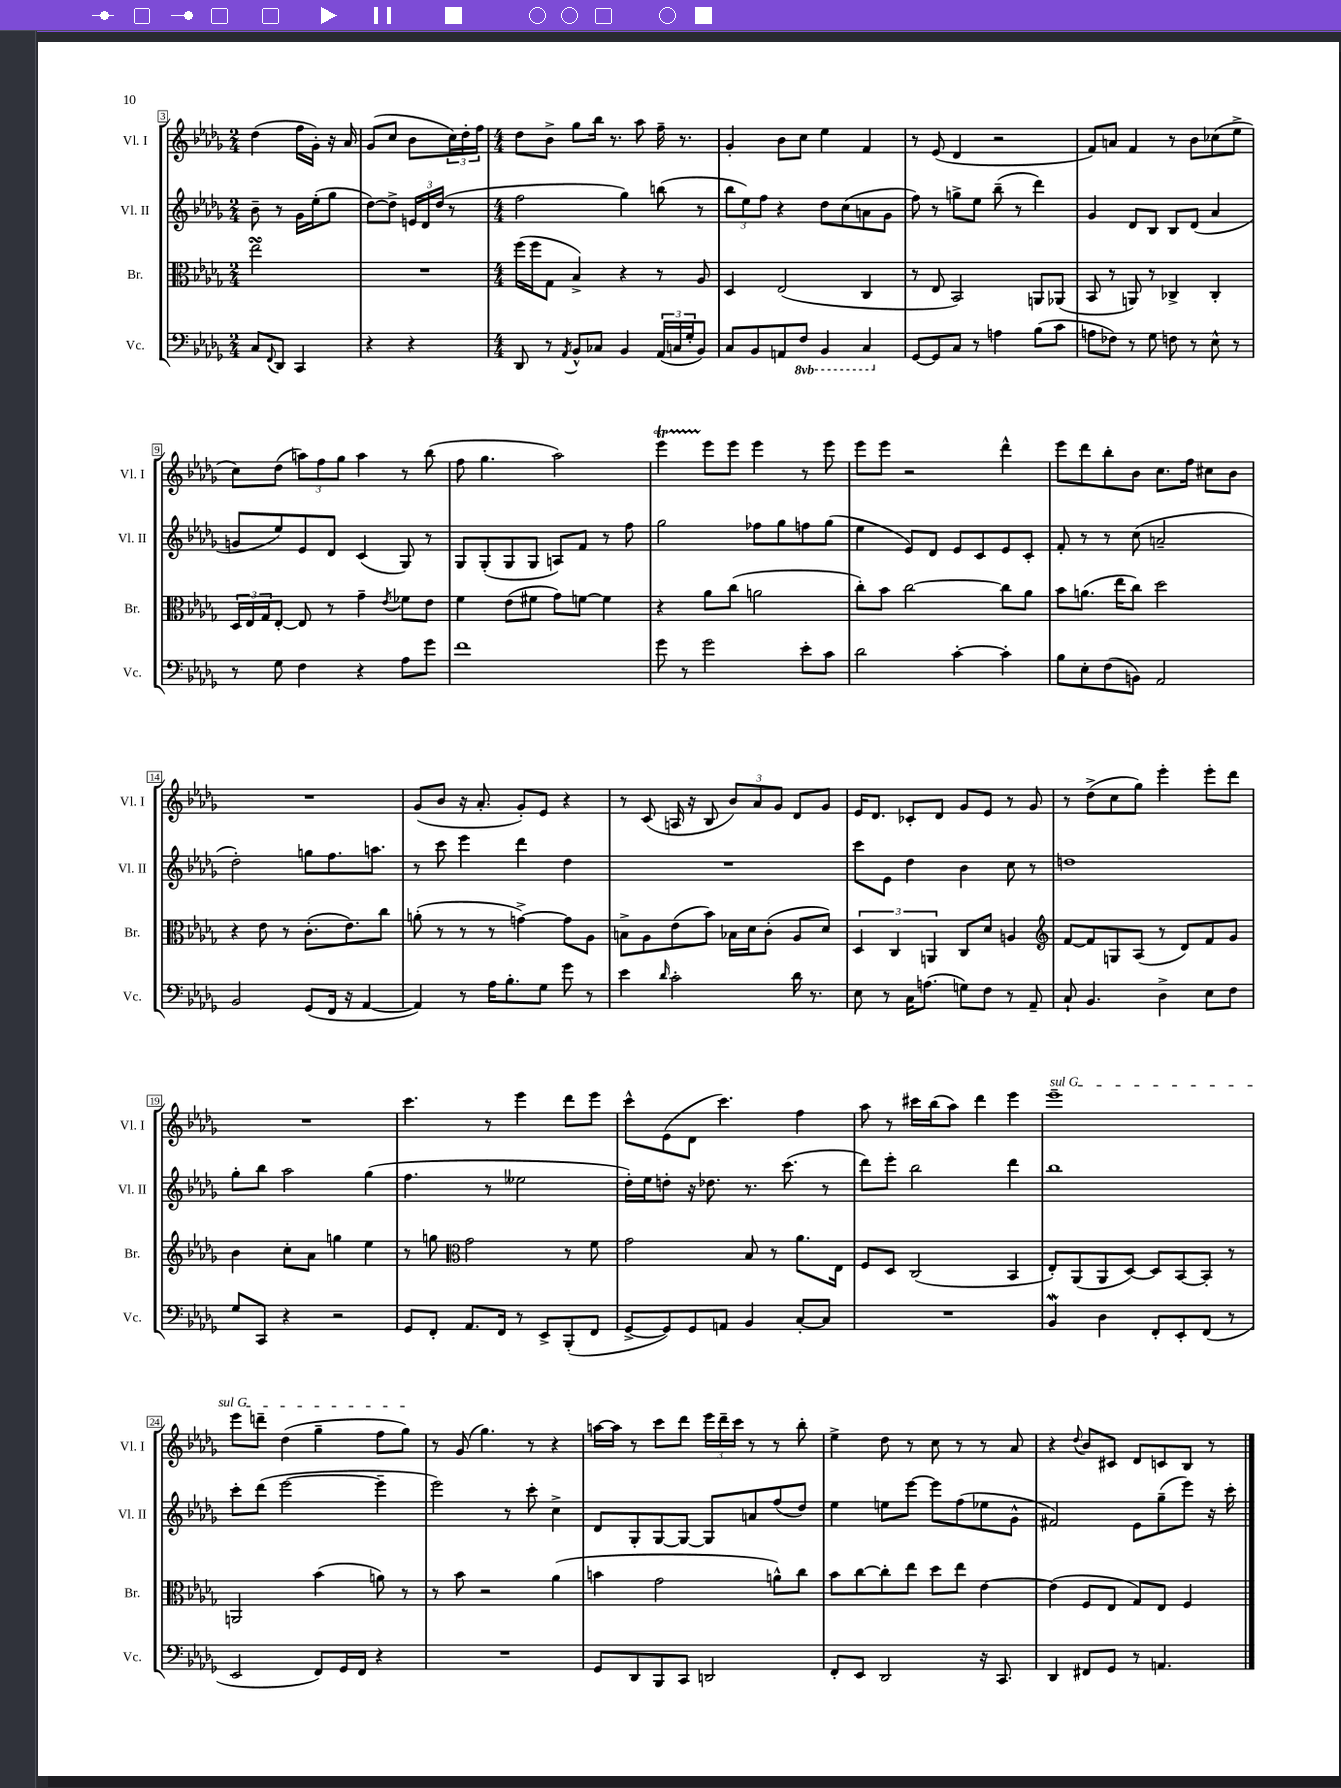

**kern	**kern	**kern	**kern
*part4	*part3	*part2	*part1
*staff4	*staff3	*staff2	*staff1
*I"Vc.	*I"Br.	*I"Vl. II	*I"Vl. I
*I'Vc.	*I'Br.	*I'Vl. II	*I'Vl. I
*clefF4	*clefC3	*clefG2	*clefG2
*k[b-e-a-d-g-]	*k[b-e-a-d-g-]	*k[b-e-a-d-g-]	*k[b-e-a-d-g-]
*M2/4	*M2/4	*M2/4	*M2/4
=3	=3	=3	=3
8C/L	2ee-sSSS\	8b-~\	(4dd-\
8qqFF/	.	.	.
8DD-/J	.	8r	.
4CC/	.	16g-\LL	16ff\LL
.	.	(16ee-'\J	16g-'\JJ)
.	.	8gg-\J	16r
.	.	.	16a-/
=4	=4	=4	=4
4r	2r	[8dd-\L)	(8g-/L
.	.	8dd-^\J]	8cc/J
4r	.	24en/LL	8b-\L
.	.	24d-/	.
.	.	(24dd-/JJ	.
.	.	8r	24cc\L)
.	.	.	24dd-'\
.	.	.	24ff\JJ
=5	=5	=5	=5
*M4/4	*M4/4	*M4/4	*M4/4
8DD-/	(16ff\LL	2ff\	8dd-\L
.	16ff\J	.	.
8r	8G-\J	.	8b-^\J
8qAA-/	.	.	.
8BB-^^/L	4B-^/)	.	8gg-\L
8C-X/J	.	.	16bb-\Jk
.	.	.	8.r
4BB-/	4r	4gg-\)	.
.	.	.	8aa-\
(24AA-/LL	8r	(8bbn\	16ff~\
24Cn/	.	.	.
.	.	.	8.r
24G-'/J	.	.	.
8BB-/J)	8A-/	8r	.
=6	=6	=6	=6
8C/L	4D-/	12bb-\L	4g-'/
.	.	12ee-\)	.
8BB-/	.	.	.
.	.	12ff\J	.
8AAn/	(2E-/	4r	8b-\L
*8ba	*	*	*
8FF/J	.	.	8cc\J
4BBB-/	.	8dd-\L	4ee-\
.	.	(8cc\	.
4CC/	4C/	8an\	4f/
.	.	8g-\J	.
=7	=7	=7	=7
*X8ba	*	*	*
[8GG-/L	8r	8ff\)	8r
8GG-/]	8E-/	8r	(8e-/
8C/J	2BB-/)	8ggn^\L	4d-/
8r	.	8ee-\J	.
4An\	.	(8bb-~\	2r
.	.	8r	.
(8B-\L	8AAn/L	4ddd-\)	.
8c\J	(8AA-X/J	.	.
=8	=8	=8	=8
8An\L	8BB-/	4g-/	8f/L)
8F-X\J)	8r	.	8an/J
8r	8AAn/)	8d-/L	4f/
8G-\	8r	8B-/J	.
8Fn\	4C-X^/	8B-/L	8r
8r	.	(8d-/J	8b-\L
8E-^^\	4C-'/	4a-/	(8cc-X\
8r	.	.	8ee-^\J
!!LO:LB:g=z
=9	=9	=9	=9
8r	24D-/LL	8gn/L	8cc\L)
.	24E-/	.	.
.	24G-/J	.	.
8G-\	[8E-'/J	8ee-/)	(8dd-\J
4F\	8E-/]	8e-/	12aan\L)
.	.	.	12ff\
.	8r	8d-/J	.
.	.	.	12gg-\J
4r	4g-~\	(4c/	4aa\
.	8qe-/	.	.
8A-\L	8f-X\L	8G-/)	8r
8g-\J	8e-\J	8r	(8bb-\
=10	=10	=10	=10
1f	4f\	8G-/L	8ff\
.	.	(8G-'/	4.gg-\
.	(8e-\L	8G-/	.
.	8f#X\J	8G-/J	.
.	8g-\L)	8An/L)	2aa-\)
.	[8fn\J	8f/J	.
.	4f\]	8r	.
.	.	8ff\	.
=11	=11	=11	=11
8g-\	4r	2gg-\	4eee-T\
8r	.	.	.
2g-\	8a-\L	.	8eee-\L
.	(8cc\J	.	8eee-\J
.	2an\	8ff-X\L	4eee-\
.	.	8gg-\	.
8e-'\L	.	8ffn\	8r
8c\J	.	(8gg-\J	8eee-\
=12	=12	=12	=12
2d-\	8cc'\L)	4ee-\	8eee-\L
.	8b-\J	.	8eee-\J
.	[2cc\	8e-/L)	2r
.	.	8d-/J	.
[4c'\	.	8e-/L	.
.	.	8c/	.
4c'\]	8cc\L]	8e-/	4ddd-^^\
.	8a-\J	8c'/J	.
=13	=13	=13	=13
8B-\L	8b-\L	8f'/	8eee-\L
8E-'\	(8.an\J	8r	8ddd-\
(8F\	.	8r	8bb-'\
.	16ee-\KL	.	.
8BBn\J)	8cc\J)	(8cc\	8b-\J
2AA-/	2dd-\	2an~/	8.cc\L
.	.	.	16ff\Jk
.	.	.	8cc#X\L
.	.	.	8b-\J
!!LO:LB:g=z
=14	=14	=14	=14
2BB-/	4r	2dd-'\)	1r
.	8e-\	.	.
.	8r	.	.
(8GG-/L	(8.c'\L	8ggn\L	.
16FF/Jk	.	8.ff\	.
16r	8.e-\)	.	.
[4AA-/	.	.	.
.	.	8.aan\J	.
.	8cc\J	.	.
=15	=15	=15	=15
4AA-/])	(8an'\	8r	(8g-/L
.	8r	8ccc\	8b-/J
8r	8r	4eee-\	16r
.	.	.	8.a-'/
16A-\KL	8r	.	.
8.B-'\	.	.	.
.	[4gn^\)	4ddd-\	8g-'/L)
8G-\J	.	.	8e-/J
8g-\	8g\L]	4dd-\	4r
8r	8A-\J	.	.
=16	=16	=16	=16
4e-\	8Bn^\L	1r	8r
.	8A-\	.	(8c/
16qqd-/	.	.	.
2c'\	(8e-\	.	16An/
.	.	.	16r
.	8b-\J)	.	8B-/
.	16B-X\LL	.	12b-/L)
.	16d-\J	.	.
.	.	.	12a-/
.	(8c'\J	.	.
.	.	.	12g-/J
16d-\	8A-/L	.	8d-/L
8.r	.	.	.
.	8d-/J)	.	8g-/J
=17	=17	=17	=17
8E-\	6D-/	8ccc\L	16e-/KL
.	.	.	8.d-/J
8r	.	8e-\J	.
.	6C/	.	.
16C\KL	.	4dd-\	8c-X'/L
(8.An\J	.	.	.
.	6AAn/	.	.
.	.	.	8d-/J
8Gn\L)	8C/L	4b-\	8g-/L
8F\J	8d-/J	.	8e-/J
8r	4An/	8cc\	8r
8AA-~/	.	8r	8g-/
=18	=18	=18	=18
*	*clefG2	*	*
8C`/	[8f/L	1ddn	8r
4.BB-/	8f/]	.	(8dd-^\L
.	8Gn/	.	8cc\
.	(8A-/J	.	8gg-\J)
4D-^\	8r	.	4eee-'\
.	8d-/L)	.	.
8E-\L	8f/	.	8eee-'\L
8F\J	8g-/J	.	8ddd-\J
!!LO:LB:g=z
=19	=19	=19	=19
8G-/L	4b-\	8gg-'\L	1r
8CC/J	.	8bb-\J	.
4r	8cc'\L	2aa-\	.
.	8a-\J	.	.
2r	4ggn\	.	.
.	4ee-\	(4gg-\	.
=20	=20	=20	=20
8GG-/L	8r	4.ff\	4.ccc\
8FF'/J	8ggn\	.	.
*	*clefC3	*	*
8.AA-/L	2g-\	.	.
.	.	8r	8r
16FF/Jk	.	.	.
8r	.	2ee--X\	4eee-\
8EE-^/L	.	.	.
(8BBB-'/	8r	.	8ddd-\L
8FF/J	8f\	.	8eee-\J
=21	=21	=21	=21
[8GG-^/L	2g-\	16dd-'\LL)	8ccc^^\L
.	.	16ee-\J	.
8GG-/])	.	8ddn'\J	(8e-\
8GG-/	.	16r	8d-\J
.	.	8.dd-X\	.
8AAn/J	.	.	4.ccc\)
4BB-/	8B-/	8.r	.
.	8r	.	.
.	.	(8.ccc\	.
[8C'/L	8.a-\L	.	4ff\
8C/J]	.	8r	.
.	16E-\Jk	.	.
=22	=22	=22	=22
1r	8F/L	8ddd-\L)	8aa-\
.	8D-/J	8eee-'\J	8r
.	(2C/	2bb-\	16ccc#X\LL
.	.	.	(16bb-\J
.	.	.	8aa-\J)
.	.	.	4ddd-\
.	4BB-/	4ddd-\	4eee-\
=23	=23	=23	=23
!	!	!	!LO:TX:a:i:t=sul G
4BB-W/	8E-'/L)	1bb-	1eee-~
.	(8AA-/	.	.
4D-\	8AA-/	.	.
.	[8D-/J)	.	.
8FF'/L	8D-/L]	.	.
8EE-'/	[8BB-/	.	.
(8FF/J	8BB-'/J]	.	.
8r	8r	.	.
!!LO:LB:g=z
=24	=24	=24	=24
2EE-/	2AAn/	8ccc'\L	8eee-\L
.	.	(8ddd-\J	8dddn~\J
.	.	[2eee-\	(4dd-\
8FF/L)	(4b-\	.	4gg-~\
16GG-/L	.	.	.
16FF/JJ	.	.	.
4r	8an\)	4eee-~\]	8ff\L
.	8r	.	8gg-\J)
=25	=25	=25	=25
1r	8r	2eee-\)	8r
.	8b-\	.	(8g-/
.	2r	.	4.gg-\)
.	.	8r	.
.	.	8ccc'\	8r
.	(4a-\	4cc^\	4r
=26	=26	=26	=26
8GG-/L	4bn\	8d-/L	[16aan\LL
.	.	.	16aa\JJ]
8DD-/	.	8G-'/	8r
8BBB-/	2g-\	[8G-/	8ccc\L
8CC/J	.	8G-/J_	8ddd-\J
2DDn/	.	8G-/L]	24eee-\LL
.	.	.	24ddd-~\
.	.	.	24ccc\JJ
.	.	8an/	8r
.	8an^^\L)	(8ff/	8r
.	8cc\J	8dd-/J)	8bb-'\
=27	=27	=27	=27
8FF'/L	8b-\L	4ee-\	4ee-^\
8EE-/J	[8cc\	.	.
2DD-/	8cc'\]	8een\L	8dd-\
.	8ee-\J	[8eee-\J	8r
.	8dd-\L	8eee-\L]	8cc\
.	8ee-\J	(8ff\	8r
16r	[4e-\	8ee-X\	8r
8.CC/	.	.	.
.	.	8g-^^\J	8a-/
=28	=28	=28	=28
4DD-/	(4e-\]	2f#X/)	4r
.	.	.	8qqdd-/
8FF#X/L	8F/L	.	8b-/L
8GG-/J	8E-/J	.	8c#X/J
8r	8G-/L)	8e-\L	8d-/L
4.AAn/	8E-/J	(8gg-~\	8cn/
.	4F/	8eee-\J)	8B-/J
.	.	16r	8r
.	.	16ccc'\	.
==	==	==	==
*-	*-	*-	*-
